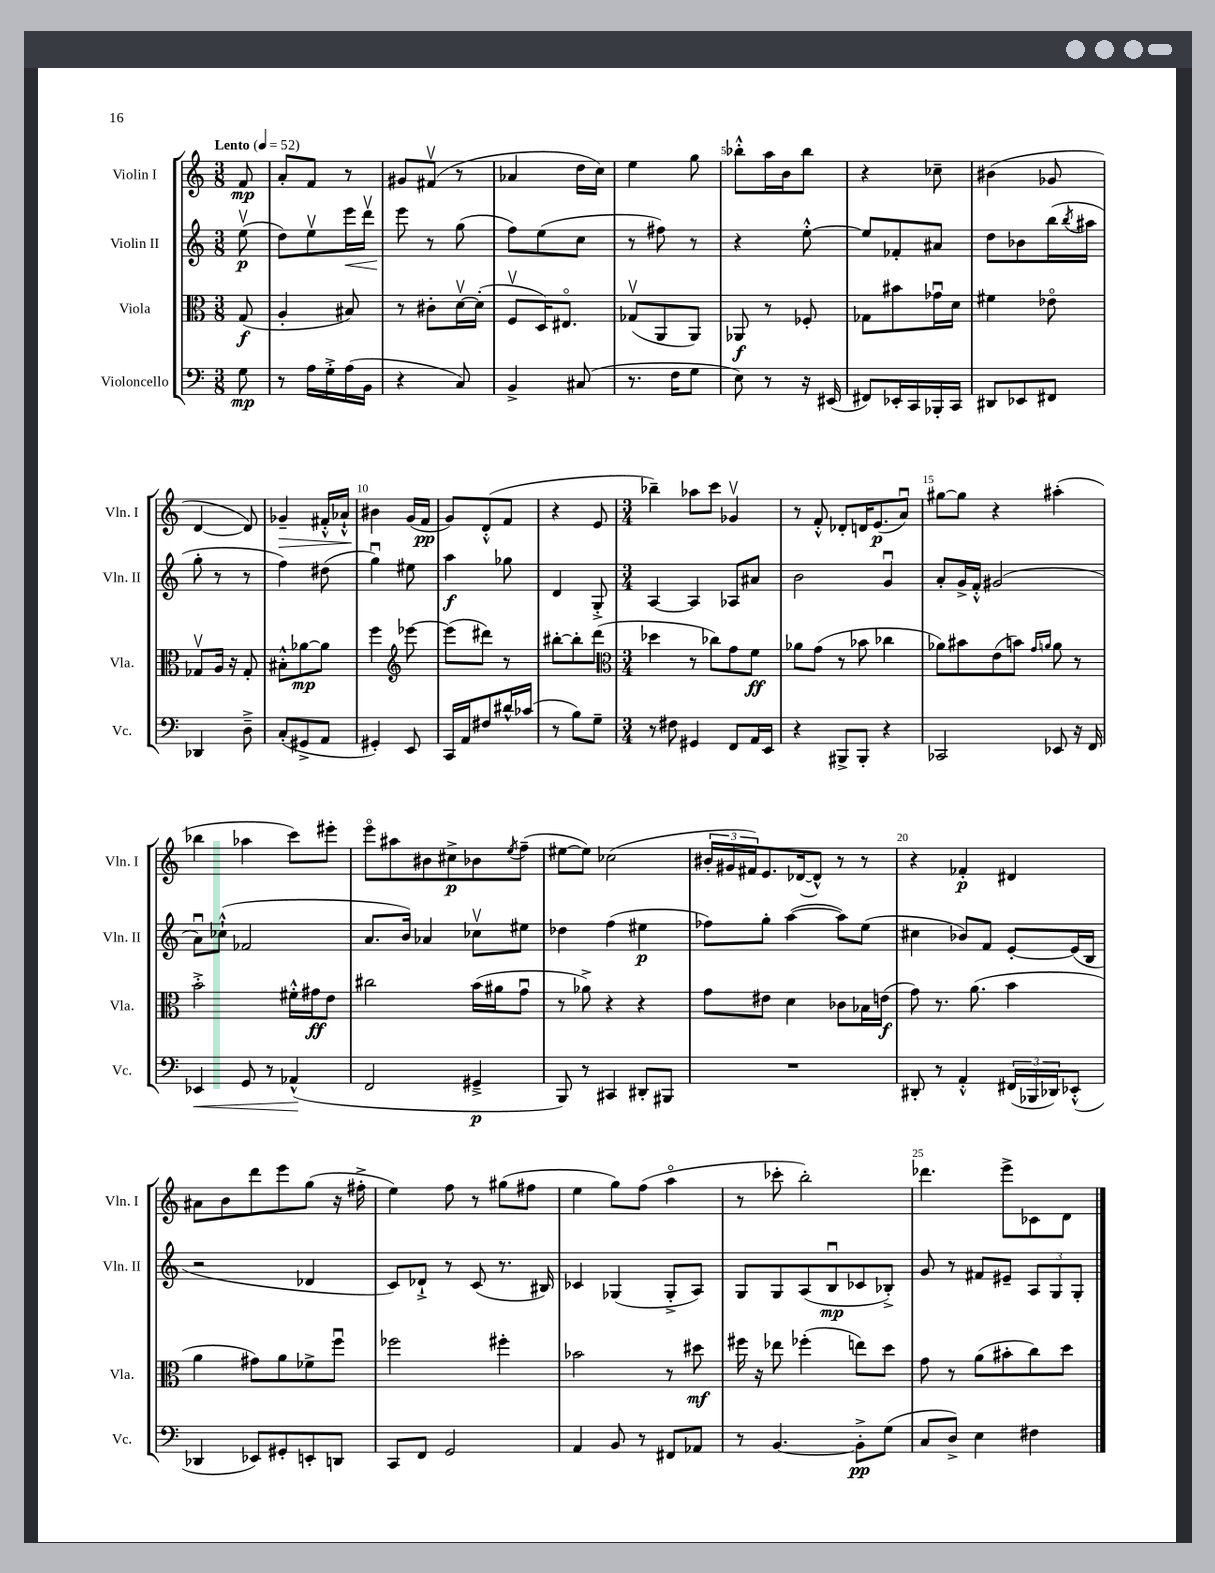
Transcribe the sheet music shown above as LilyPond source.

<<
\new StaffGroup <<
\new Staff = "s0" \with { instrumentName = "Violin I" shortInstrumentName = "Vln. I" } {
    \clef treble \key c \major \numericTimeSignature \time 3/8 \partial 8 \tempo "Lento" 4 = 52
    f'8\mp |
    a'8-. f'8 r8 |
    gis'8 fis'8\upbow( r8 |
    aes'4 d''16 c''16) |
    e''4 g''8 |
    bes''8-.-^ a''16 b'16 bes''8 |
    r4 ces''8-- |
    bis'4( ges'8 |
    d'4~ d'8) |
    ges'4--\> fis'16-.-^ aes'16-!-^ |
    bis'4\! g'16( f'16\pp |
    g'8) d'8-.-^( f'8 |
    r4 e'8 |
    \numericTimeSignature \time 3/4 bes''4--) aes''8 c'''8 ges'4\upbow |
    r8 f'8-.-^ des'8-. d'16 e'8.\p( a'8\downbow) |
    gis''8~ gis''8 r4 ais''4-.( |
    bes''4 aes''4 c'''8) eis'''8-. |
    e'''8\flageolet ais''8 bis'8 cis''8->\p bes'8 \acciaccatura { e''8 } f''8--( |
    eis''8~ eis''8) ces''2( |
    \tuplet 3/2 { bis'16-. gis'16 fis'16) } e'8. des'16~( des'8-^) r8 r8 |
    r4 fes'4-.\p dis'4 |
    ais'8 b'8 d'''8 e'''8 g''8( r16 fis''16-.-> |
    e''4) f''8 r8 gis''8( fis''8 |
    e''4 g''8) f''8( a''4\flageolet |
    r8 ces'''8-. b''2-.) |
    des'''4. e'''8-> ces'8 d'8 \bar "|." |
}
\new Staff = "s1" \with { instrumentName = "Violin II" shortInstrumentName = "Vln. II" } {
    \clef treble \key c \major \numericTimeSignature \time 3/8 \partial 8
    e''8\upbow\p( |
    d''8) e''8\upbow e'''16\< d'''16\upbow |
    e'''8\! r8 g''8( |
    f''8) e''8( c''8 |
    r8 fis''8) r8 |
    r4 e''8~-.-^ |
    e''8 fes'8-. ais'8 |
    d''8 bes'8 b''16( \acciaccatura { b''8 } ais''16 |
    g''8-. r8 r8 |
    f''4) dis''8( |
    g''4\downbow) eis''8 |
    a''4\f ges''8 |
    d'4 g8-.-> |
    \numericTimeSignature \time 3/4 a4~ a4 aes8 ais'8 |
    b'2 g'4\downbow |
    a'8-. g'16-> f'16-.-^ gis'2( |
    a'8\downbow) ces''8-!-^( fes'2 |
    a'8. b'16) aes'4 ces''8\upbow eis''8 |
    des''4 f''4( eis''4\p |
    fes''8) g''8-. a''4~( a''8) e''8( |
    cis''4 bes'8) f'8 e'8~-. e'16( b16 |
    r2 des'4 |
    c'8) des'8-!-> r8 c'8( r8. bis16) |
    ces'4 ges4( ges8-.-> a8) |
    g8 g8 a8( b8\downbow\mp ces'8 bes8-.->) |
    g'8 r8 fis'8 eis'8-- \tuplet 3/2 { a8 g8 g8-. } \bar "|." |
}
\new Staff = "s2" \with { instrumentName = "Viola" shortInstrumentName = "Vla." } {
    \clef alto \key c \major \numericTimeSignature \time 3/8 \partial 8
    g8\f( |
    a4-. bis8) |
    r8 cis'8-. d'16~\upbow d'16-.( |
    f8\upbow d16) eis8.\flageolet |
    ges8\upbow( a,8 a,8) |
    aes,8\f r8 fes8-. |
    ges8 bis'8 ges'16\downbow d'16 |
    fis'4 ees'8\flageolet |
    ges8\upbow a16 r16 ges8-. |
    bis8-.-^ aes'8~\mp aes'8 |
    f''4 \clef treble ees'''8~ |
    ees'''8( dis'''8) r8 |
    bis''8~-. bis''8-. d'''8( |
    \numericTimeSignature \time 3/4 \clef alto des''4 r8 ces''8) g'8 f'8\ff |
    aes'8 g'8( r8 bes'8 ces''4 |
    aes'8) bis'8 e'8( b'8) \grace { g'16 a'16 } a'8 r8 |
    b'2-.-> fis'16-.-^ gis'16\ff e'8 |
    cis''2 b'16( ais'16 g'8\downbow |
    r8 aes'8->) r4 r4 |
    g'8 eis'8 d'4 ces'8 bes16 e'16\f( |
    g'8) r8. a'8.( b'4 |
    a'4 gis'8) a'8 fes'8-> f''8\downbow |
    fes''2 fis''4-. |
    bes'2 r8 dis''8\mf |
    fis''16 r16 ees''8 fes''4-.( e''8) d''8 |
    g'8 r8 a'8( bis'8-. c''8) d''8 \bar "|." |
}
\new Staff = "s3" \with { instrumentName = "Violoncello" shortInstrumentName = "Vc." } {
    \clef bass \key c \major \numericTimeSignature \time 3/8 \partial 8
    g8\mp |
    r8 a16 g16-.-> a16( b,16 |
    r4 c8) |
    b,4-> cis8( |
    r8. f16 g8 |
    e8) r8 r16 eis,16( |
    fis,8) ees,16-. c,16 bes,,16-. c,16 |
    dis,8 ees,8 fis,8 |
    des,4 d8---> |
    c8-.( gis,8-> a,8 |
    gis,4-.) e,8 |
    c,16 a,16 fis8 dis'16-^ ces'16( |
    r8 b8) g8-- |
    \numericTimeSignature \time 3/4 r8 fis8 gis,4 f,8 a,16 e,16 |
    r4 bis,,8-> bis,,8-. r4 |
    ces,2 ees,8 r16 f,16 |
    ees,4\< g,8 r8 aes,4-^\!( |
    f,2 gis,4--->\p |
    b,,8) r8 cis,4 dis,8-. bis,,8 |
    R2. |
    dis,8-. r8 a,4-.-^ \tuplet 3/2 { fis,16( bes,,16 des,16) } ees,8-.-^( |
    des,4 ees,8) gis,8-. e,8-. d,8 |
    c,8 f,8 g,2 |
    a,4 b,8 r8 fis,8 aes,8 |
    r8 b,4.~ b,8-.->\pp g8( |
    c8 d8->) e4 fis4 \bar "|." |
}
>>
>>
\layout { \context { \Score \override BarNumber.break-visibility = ##(#f #t #t) barNumberVisibility = #(every-nth-bar-number-visible 5) } }
